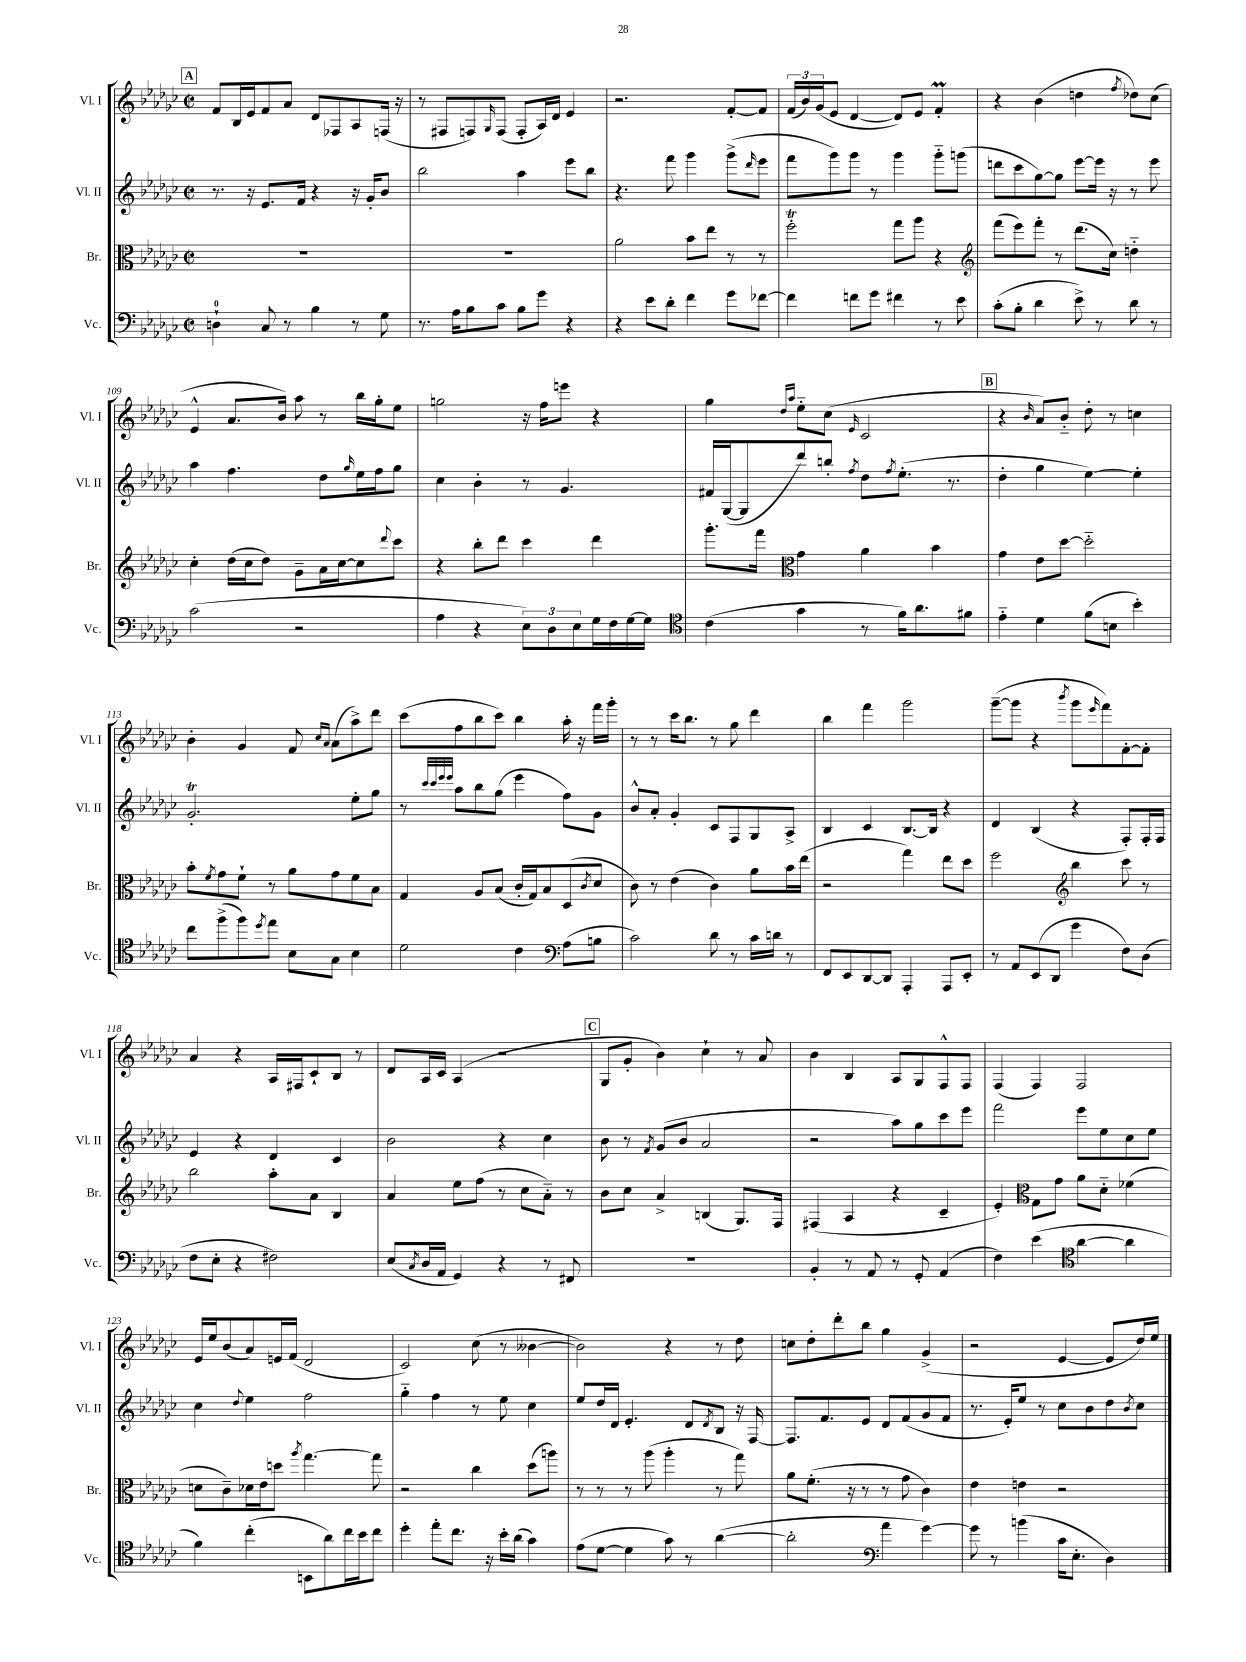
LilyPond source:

<<
\new StaffGroup <<
\new Staff = "s0" \with { instrumentName = "Vl. I" shortInstrumentName = "Vl. I" } {
    \clef treble \key ges \major \defaultTimeSignature \time 2/2
    \mark \markup { \box "A" } f'8 bes16 ees'16 f'8 aes'8 des'8 fes8 aes8 f16( r16 |
    r8 fis8 f8) \grace { ges16 } f8( f8-. aes16) des'16 ees'4 |
    r2. f'8~-. f'8 |
    \tuplet 3/2 { f'16( bes'16) ges'16( } ees'8 des'4~ des'8) ees'8 f'4-.\prall |
    r4 bes'4( d''4 \acciaccatura { f''8 } des''8) ces''8( |
    ees'4-^ aes'8. bes'16) aes''8 r8 bes''16 ges''16-. ees''8 |
    g''2 r16 f''16 e'''8 r4 |
    ges''4 \grace { des''16 aes''16 } ees''8-_ ces''8( \grace { ees'16 } ces'2 |
    \mark \markup { \box "B" } r4 \grace { bes'16 } aes'8) bes'8-_ des''8-. r8 c''4 |
    bes'4-. ges'4 f'8 \grace { ces''16 aes'16 } aes'8( aes''8->) des'''8 |
    ces'''8( f''8 bes''8 ces'''8) bes''4 aes''16-. r16 f'''16 ges'''16-. |
    r8 r8 ces'''16 bes''8. r8 ges''8 des'''4 |
    bes''4 f'''4 ges'''2 |
    ges'''8~--( ges'''8 r4 \acciaccatura { bes'''8 } ges'''8 \grace { ees'''16 } f'''8) f'8~-. f'8-. |
    aes'4 r4 aes16 fis16 ces'8-! bes8 r8 |
    des'8 aes16 ces'16 aes4( r2 |
    \mark \markup { \box "C" } ges8 ges'8-. bes'4) ces''4-! r8 aes'8 |
    bes'4 bes4 aes8 ges8 f8-^ f8 |
    f4( f4) f2 |
    ees'16 ees''16 bes'8( aes'8) e'16 f'16( des'2 |
    ces'2) ces''8( r8 beses'4~ |
    beses'2) r4 r8 des''8 |
    c''8 des''8-. des'''8-. bes''8 ges''4 ges'4->( |
    r2 ees'4~ ees'8 des''16) ees''16 \bar "|." |
}
\new Staff = "s1" \with { instrumentName = "Vl. II" shortInstrumentName = "Vl. II" } {
    \clef treble \key ges \major \defaultTimeSignature \time 2/2
    \mark \markup { \box "A" } r8. r16 ees'8. f'16 r4 r16 ges'16-. bes'8 |
    bes''2 aes''4 ees'''8 bes''8 |
    r4. f'''8 ges'''4 ges'''8->( \grace { des'''16 } ees'''8 |
    f'''8 ges'''8) ges'''8 r8 ges'''4 ges'''8-_ g'''8( |
    d'''8 ces'''8 ges''8~) ges''8 ees'''8~ ees'''16 r16 r8 ees'''8 |
    aes''4 f''4. des''8 \grace { ges''16 } ees''16 f''16 ges''8 |
    ces''4 bes'4-. r8 ges'4. |
    fis'16 ges16~( ges8 des'''8) b''8-. \acciaccatura { f''8 } des''8 \acciaccatura { f''8 } ees''8.-.( r8. |
    \mark \markup { \box "B" } des''4-. ges''4 ees''4~) ees''4-. |
    ges'2.-.\trill ees''8-. ges''8 |
    r8 \grace { ces'''32 ces'''32 ees'''32 ees'''32 } aes''8 bes''8 ges''8( ees'''4 f''8) ges'8 |
    bes'8-^ aes'8-. ges'4-. ces'8 f8 ges8 aes8-> |
    bes4 ces'4 bes8.~ bes16 r4 |
    des'4 bes4( r4 f8-.) f16-. f16 |
    ees'4 r4 des'4 ces'4 |
    bes'2 r4 ces''4 |
    \mark \markup { \box "C" } bes'8 r8 \acciaccatura { f'8 } ges'8( bes'8 aes'2 |
    r2 aes''8) ges''8 ces'''8 ees'''8 |
    f'''2 ees'''8 ees''8 ces''8 ees''8 |
    ces''4 \appoggiatura { des''8 } ees''4 f''2 |
    ges''4-_ f''4 r8 ees''8 ces''4 |
    ees''8 des''16 des'16 ees'4.-. des'8 \acciaccatura { des'8 } bes8 r16 f16~ |
    f8. f'8. ees'8 des'8 f'8( ges'8 f'8 |
    r8. ees'16-.) ees''8 r8 ces''8 bes'8 des''8 \acciaccatura { bes'8 } ces''8 \bar "|." |
}
\new Staff = "s2" \with { instrumentName = "Br." shortInstrumentName = "Br." } {
    \clef alto \key ges \major \defaultTimeSignature \time 2/2
    \mark \markup { \box "A" } R1 |
    R1 |
    aes'2 bes'8 ees''8 r8 r8 |
    f''2-.\trill ges''8 aes''8 r4 |
    \clef treble f'''8( ees'''8) f'''8-. r8 des'''8.( ces''16) d''4-_ |
    ces''4-. des''16( ces''16 des''8) ges'8-- aes'16 ces''16~ ces''8 \appoggiatura { des'''8 } ces'''8 |
    r4 bes''8-. des'''8 ces'''4 des'''4 |
    ges'''8.-. f'''16 \clef alto ges'4 aes'4 bes'4 |
    \mark \markup { \box "B" } ges'4 ees'8 des''8~ des''2-_ |
    bes'8-. \acciaccatura { f'8 } ges'8 f'8-! r8 aes'8 ges'8 f'8 bes8 |
    ges4 aes8 bes8( ces'16-. ges16) bes8 des8( \acciaccatura { ces'8 } des'8 |
    ces'8) r8 ees'4( ces'4) aes'8 bes'16 ees''16( |
    r2 ges''4) ees''8 des''8 |
    f''2 \clef treble bes''4 ces'''8 r8 |
    bes''2 aes''8-. aes'8 bes4 |
    aes'4 ees''8 f''8( r8 ces''8 aes'8-_) r8 |
    \mark \markup { \box "C" } bes'8 ces''8 aes'4-> b4( ges8.) f16 |
    fis4( aes4 r4 ces'4-- |
    ees'4-.) \clef alto ges8 ges'8 aes'8 des'8-_ fes'4( |
    d'8 ces'8--) des'16 ees'16 d''8 \acciaccatura { aes''8 } ges''4.~ ges''8 |
    r2 ces''4 des''8( a''8) |
    r8 r8 r8 aes''8( aes''4-. r8 ges''8) |
    aes'8 f'8.-.( r16 r8 r8 ges'8 ces'4) |
    ees'4 e'4 r2 \bar "|." |
}
\new Staff = "s3" \with { instrumentName = "Vc." shortInstrumentName = "Vc." } {
    \clef bass \key ges \major \defaultTimeSignature \time 2/2
    \mark \markup { \box "A" } d4-0-! ces8 r8 bes4 r8 ges8 |
    r8. aes16 bes8 ces'8 bes8 ges'8 r4 |
    r4 ees'8 des'8-. f'4 ges'8 fes'8~ |
    fes'4 f'8 ges'8 fis'4 r8 ees'8 |
    ces'8-.( bes8-. des'4 ees'8->) r8 des'8 r8 |
    ces'2( r2 |
    aes4 r4 \tuplet 3/2 { ees8) des8 ees8 } ges16 f16 ges16~ ges16 |
    \clef tenor ces'4( ges'4 r8 f'16) aes'8. fis'8 |
    \mark \markup { \box "B" } ees'4-_ des'4 f'8( b8 bes'4-.) |
    ces''8 f''8->( f''8) \acciaccatura { des''8 } ees''8 bes8 ges8 bes4 |
    des'2 ces'4 \clef bass aes8( b8 |
    ces'2) des'8 r8 ces'16 d'16 r8 |
    f,8 ees,8 des,8~ des,8 aes,,4-. aes,,8 ees,8-. |
    r8 aes,8 ees,8( des,8 ges'4 f8) des8( |
    f8 ees8-. r4 fis2) |
    ees8( \acciaccatura { ces8 } des16 aes,16 ges,4) r4 r8 fis,8 |
    \mark \markup { \box "C" } R1 |
    bes,4-. r8 aes,8 r8 ges,8-. aes,4( |
    f4) ees'4( \clef tenor aes'4~ aes'4 |
    f'4) ces''4-.( b,8 aes'8) ces''16 bes'16 ces''8 |
    des''4-. ees''8-. ces''8. r16 bes'16-. aes'16( ges'4) |
    ees'8( des'8~ des'4 ges'8) r8 aes'4~( |
    aes'2-. \clef bass aes'4 ges'4~) |
    ges'8 r8 b'4( ces'16 ees8.-. des4) \bar "|." |
}
>>
>>
\layout { \context { \Score currentBarNumber = #104 } }
